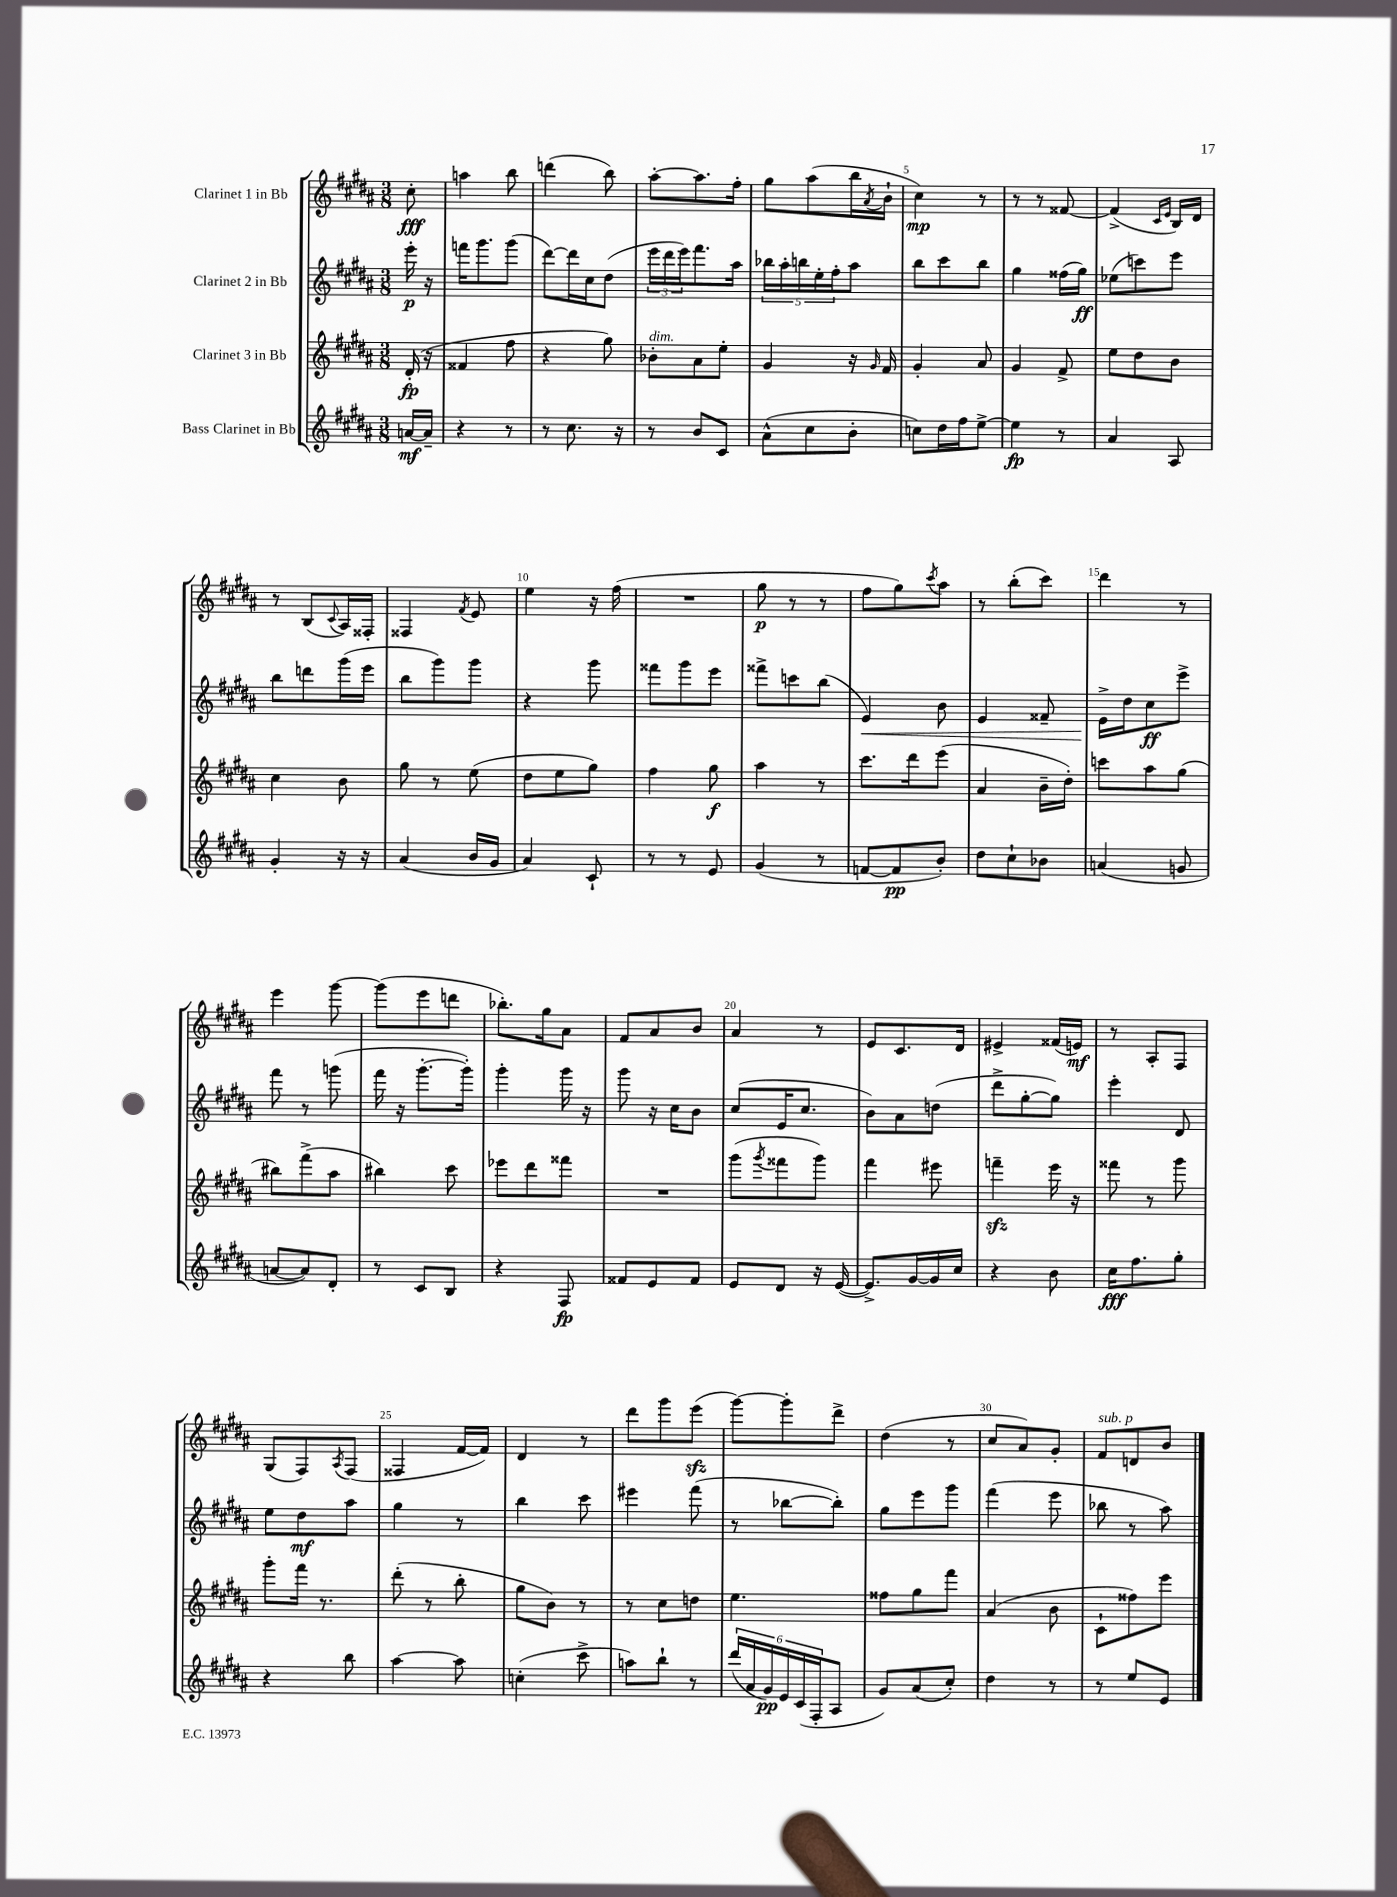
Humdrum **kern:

**kern	**kern	**kern	**kern
*staff4	*staff3	*staff2	*staff1
*clefG2	*clefG2	*clefG2	*clefG2
*k[f#c#g#d#a#]	*k[f#c#g#d#a#]	*k[f#c#g#d#a#]	*k[f#c#g#d#a#]
*M3/8	*M3/8	*M3/8	*M3/8
[16a	(16d#'	16eee'	8cc#'
16a~]	16r	16r	.
=	=	=	=
4r	4f##	16fff	4aa
.	.	8.ggg#	.
8r	8ff#	(8ggg#	8bb
=	=	=	=
8r	4r	[8ddd#)	(4ddd
8.cc#	.	16ddd#]	.
.	.	16cc#	.
.	8gg#)	(8dd#	8bb)
16r	.	.	.
=	=	=	=
8r	8b-'	24eee	[8aa#'
.	.	24ddd#	.
.	.	24eee)	.
8b	8a#	8.fff#	8.aa#]
8c#	8ee'	.	.
.	.	16aa#	16ff#'
=	=	=	=
(8a#^^	4g#	20bb-	8gg#
.	.	20aa#'	.
.	.	20bb	.
8cc#	.	.	(8aa#
.	.	20ee'	.
.	.	20ff#'	.
8b'	16r	8aa#	16bb
.	16qqg#	.	8qa#
.	16f#	.	16b`
=	=	=	=
8cc)	4g#'	8bb	4cc#)
16dd#	.	8ccc#	.
16ff#	.	.	.
[8ee^	8a#	8bb	8r
=	=	=	=
4ee]	4g#	4gg#	8r
.	.	.	8r
8r	8f#^	(16ff##	[8f##
.	.	16gg#)	.
=	=	=	=
4a#	8ee	(8ee-	(4f##^]
.	8dd#	8ccc)	.
.	.	.	16qqc#
.	.	.	16qqe
8A#	8b	8eee	16B)
.	.	.	16d#
=	=	=	=
4g#'	4cc#	8bb	8r
.	.	8ddd	(8B
.	.	.	8qqc#
16r	8b	(16ggg#	16A#)
16r	.	16eee	16F##'
=	=	=	=
(4a#	8gg#	8bb	4F##
.	8r	8ggg#)	.
.	.	.	8qf#
16b	(8ee	8ggg#	8e
16g#	.	.	.
=	=	=	=
4a#)	8dd#	4r	4ee
.	8ee	.	.
8c#`	8gg#)	8ggg#	16r
.	.	.	(16ff#
=	=	=	=
8r	4ff#	8fff##	4.r
8r	.	8ggg#	.
8e	8gg#	8eee	.
=	=	=	=
(4g#	4aa#	8fff##^	8gg#
.	.	8ccc	8r
8r	8r	(8bb	8r
=	=	=	=
[8f	8.ccc#	4e)	8ff#
8f]	.	.	8gg#)
.	16ddd#	.	.
.	.	.	8qccc#
8b')	(8eee	8b	8aa#
=	=	=	=
8dd#	4a#	4e	8r
8cc#`	.	.	(8bb'
8b-	16b~	8f##~	8ccc#)
.	16dd#')	.	.
=	=	=	=
(4a	8ccc	16e^	4ddd#
.	.	16dd#	.
.	8aa#	8cc#	.
8g	(8gg#	8eee^	8r
=	=	=	=
[8a	8bb#)	8fff#	4eee
8a])	(8fff#^	8r	.
8d#'	8aa#	(8ggg	[8ggg#
=	=	=	=
8r	4bb#)	16fff#	(8ggg#]
.	.	16r	.
8c#	.	[8.ggg#'	8eee
8B	8ccc#	.	8ddd
.	.	16ggg#'])	.
=	=	=	=
4r	8eee-	4ggg#'	8.bb-')
.	8ddd#	.	.
.	.	.	16gg#
8F#	8fff##	16ggg#	8a#
.	.	16r	.
=	=	=	=
8f##	4.r	8ggg#	8f#
8e	.	16r	8a#
.	.	16cc#	.
8f##	.	8b	8b
=	=	=	=
8e	(8ggg#	(8cc#	4a#
.	8qggg#	.	.
8d#	8fff##	16e	.
.	.	8.cc#	.
16r	8ggg#)	.	8r
([16e	.	.	.
=	=	=	=
8.e^])	4fff#	8b)	8e
.	.	8a#	8.c#
[16g#	.	.	.
16g#]	8eee#	(8dd	.
16cc#	.	.	16d#
=	=	=	=
4r	4fff~	8ddd#^	4e#^
.	.	[8gg#'	.
8b	16eee	8gg#])	(16f##
.	16r	.	16e)
=	=	=	=
16cc#	8fff##	4eee'	8r
8.ff#	.	.	.
.	8r	.	8A#'
8gg#'	8ggg#	8d#	8F#
=	=	=	=
4r	8ggg#'	8ee	(8G#
.	16fff#	8dd#	8F#)
.	8.r	.	.
.	.	.	8qA#
8bb	.	8aa#	(8F#
=	=	=	=
[4aa#	(8ddd#'	4gg#	4F##
.	8r	.	.
8aa#]	8bb'	8r	[16f#
.	.	.	16f#])
=	=	=	=
(4cc'	8gg#	4bb	4d#
.	8b)	.	.
8ccc#^	8r	8ccc#	8r
=	=	=	=
8aa)	8r	4eee#	8ddd#
8bb`	8cc#	.	8ggg#
8r	8dd	(8fff#	(8eee
=	=	=	=
(24ddd#	4.ee	8r	[8ggg#)
24a#	.	.	.
24g#)	.	.	.
24e	.	[8bb-	8ggg#']
(24c#	.	.	.
24F#'	.	.	.
8A#	.	8bb-'])	8ddd#^
=	=	=	=
8g#)	8ff##	8gg#	(4dd#
(8a#	8gg#	8eee	.
8cc#')	8fff#	8ggg#	8r
=	=	=	=
4dd#	(4a#	(4fff#	8cc#
.	.	.	8a#)
8r	8b	8eee	8g#'
=	=	=	=
8r	8c#`	8bb-	8f#
8ee	8ff##)	8r	8d
8e	8eee	8aa#)	8b
==	==	==	==
*-	*-	*-	*-
